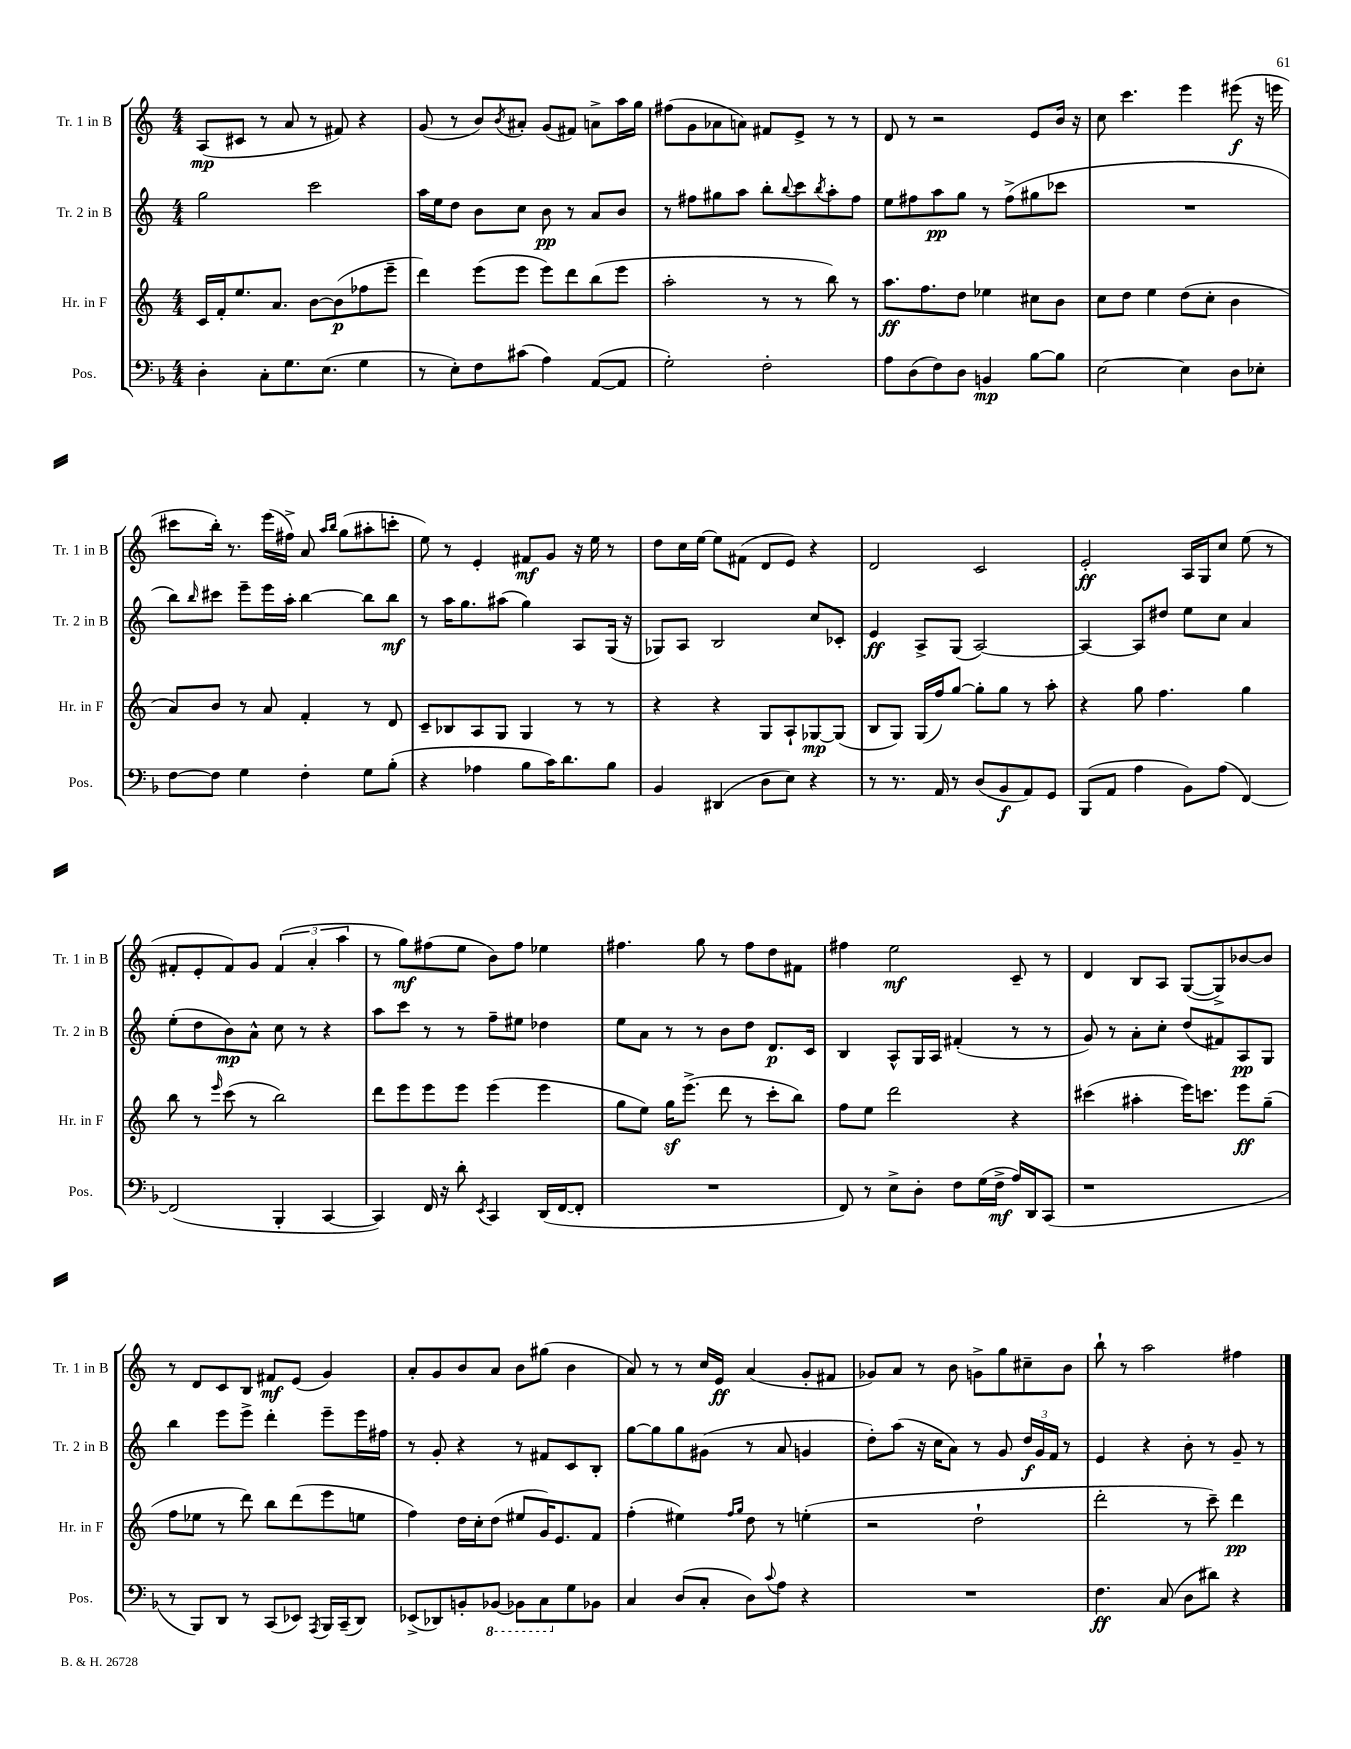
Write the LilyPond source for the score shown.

<<
\new StaffGroup <<
\new Staff = "s0" \with { instrumentName = "Tr. 1 in B" shortInstrumentName = "Tr. 1 in B" } {
    \clef treble \key c \major \numericTimeSignature \time 4/4
    a8\mp( cis'8 r8 a'8 r8 fis'8) r4 |
    g'8( r8 b'8) \acciaccatura { b'8 } ais'8-. g'8( fis'8) a'8-> a''16 g''16 |
    fis''8( g'8 aes'8 a'8) fis'8 e'8-> r8 r8 |
    d'8 r8 r2 e'8 b'16 r16 |
    c''8 c'''4. e'''4 eis'''8\f( r16 e'''16 |
    cis'''8 b''16-.) r8. e'''16( fis''16->) a'8 \grace { a''16 b''16 } g''8( ais''8-. c'''8-. |
    e''8) r8 e'4-. fis'8\mf g'8 r16 e''16 r8 |
    d''8 c''16 e''16~ e''8 fis'8( d'8 e'8) r4 |
    d'2 c'2 |
    e'2-.\ff a16 g16 c''8 e''8( r8 |
    fis'8-. e'8-. fis'8) g'8 \tuplet 3/2 { fis'4( a'4-. a''4 } |
    r8 g''8\mf) fis''8( e''8 b'8) fis''8 ees''4 |
    fis''4. g''8 r8 fis''8 d''8 fis'8 |
    fis''4 e''2\mf c'8-- r8 |
    d'4 b8 a8 g8~( g8->) bes'8~ bes'8 |
    r8 d'8 c'8 b8 fis'8\mf e'8( g'4) |
    a'8-. g'8 b'8 a'8 b'8 gis''8( b'4 |
    a'8) r8 r8 c''16 e'16\ff a'4( g'8-. fis'8 |
    ges'8) a'8 r8 b'8 g'8-> g''8 cis''8-- b'8 |
    b''8-! r8 a''2 fis''4 \bar "|." |
}
\new Staff = "s1" \with { instrumentName = "Tr. 2 in B" shortInstrumentName = "Tr. 2 in B" } {
    \clef treble \key c \major \numericTimeSignature \time 4/4
    g''2 c'''2 |
    a''16 e''16 d''8 b'8 c''8 b'8\pp r8 a'8 b'8 |
    r8 fis''8 gis''8 a''8 b''8-. \appoggiatura { b''8 } c'''8 \acciaccatura { b''8 } a''8-. fis''8 |
    e''8 fis''8 a''8\pp g''8 r8 fis''8->( gis''8 ces'''8 |
    R1 |
    b''8) \grace { b''16 } cis'''8 e'''8-- e'''16 a''16-. b''4~ b''8 b''8\mf |
    r8 a''16 g''8. ais''8( g''4) a8 g16( r16 |
    ges8) a8 b2 c''8 ces'8-. |
    e'4\ff a8-> g8( a2~) |
    a4~ a8 dis''8 e''8 c''8 a'4 |
    e''8-.( d''8 b'8\mp) a'8-^ c''8 r8 r4 |
    a''8 c'''8 r8 r8 f''8-- eis''8 des''4 |
    e''8 a'8 r8 r8 b'8 d''8 d'8.\p c'16 |
    b4 a8-^ g16 a16 fis'4-.( r8 r8 |
    g'8) r8 a'8-. c''8-. d''8( fis'8) a8\pp g8 |
    b''4 e'''8 e'''8-> d'''4-. e'''8-- e'''16 fis''16 |
    r8 g'8-. r4 r8 fis'8 c'8 b8-. |
    g''8~ g''8 g''8 gis'8( r8 a'8 g'4 |
    d''8-.) a''8( r16 c''16 a'8) r8 g'8 \tuplet 3/2 { d''16\f g'16 f'16 } r8 |
    e'4 r4 b'8-. r8 g'8-- r8 \bar "|." |
}
\new Staff = "s2" \with { instrumentName = "Hr. in F" shortInstrumentName = "Hr. in F" } {
    \clef treble \key c \major \numericTimeSignature \time 4/4
    c'16 f'16-. e''8. a'8. b'8~ b'8\p( fes''8 e'''8-- |
    d'''4) e'''8( e'''8 e'''8) d'''8 b''8( e'''8 |
    a''2-. r8 r8 b''8) r8 |
    a''8.\ff f''8. d''8 ees''4 cis''8 b'8 |
    c''8 d''8 e''4 d''8( c''8-. b'4 |
    a'8) b'8 r8 a'8 f'4-. r8 d'8 |
    c'8-- bes8 a8 g8 g4 r8 r8 |
    r4 r4 g8 a8-! ges8~\mp ges8( |
    b8 g8) g16( f''16) g''8~ g''8-. g''8 r8 a''8-. |
    r4 g''8 f''4. g''4 |
    b''8 r8 \grace { e'''16 } c'''8( r8 b''2) |
    d'''8 e'''8 e'''8 e'''8 e'''4( e'''4 |
    g''8 e''8) g''16\sf e'''8.->( d'''8 r8 c'''8-. b''8) |
    f''8 e''8 d'''2 r4 |
    cis'''4( ais''4-. e'''16) c'''8. e'''8\ff g''8--( |
    f''8 ees''8 r8 d'''8) b''8 d'''8( e'''8 e''8 |
    f''4) d''16 c''16-. d''8( eis''8 g'16) e'8. f'8 |
    f''4-.( eis''4) \grace { f''16 g''16 } d''8 r8 e''4-.( |
    r2 d''2-! |
    d'''2-. r8 c'''8--) d'''4\pp \bar "|." |
}
\new Staff = "s3" \with { instrumentName = "Pos." shortInstrumentName = "Pos." } {
    \clef bass \key f \major \numericTimeSignature \time 4/4
    d4-. c8-. g8. e8.( g4 |
    r8 e8-.) f8 cis'8( a4) a,8~( a,8 |
    g2-.) f2-. |
    a8 d8( f8) d8 b,4\mp bes8~ bes8 |
    e2~ e4 d8 ees8-. |
    f8~ f8 g4 f4-. g8 bes8-.( |
    r4 aes4 bes8 c'16) d'8. bes8 |
    bes,4 dis,4( d8 e8) r4 |
    r8 r8. a,16 r8 d8( bes,8\f a,8) g,8 |
    bes,,8( a,8 a4 bes,8) a8( f,4~) |
    f,2( bes,,4-. c,4~ |
    c,4) f,16 r16 d'8-. \acciaccatura { e,8 } c,4 d,16( f,16~ f,8-. |
    R1 |
    f,8) r8 e8-> d8-. f8 g16( f16->\mf a16) d,16 c,8( |
    r1 |
    r8 bes,,8) d,8 r8 c,8( ees,8) \acciaccatura { a,,8 } bes,,16 c,16--( d,8) |
    ees,8->( des,8) b,8-. \ottava #-1 bes,,!8~ bes,,!8 c,8 \ottava #0 g8 bes,8 |
    c4 d8( c8-. d8) \appoggiatura { c'8 } a8 r4 |
    R1 |
    f4.\ff c8( d8 dis'8) r4 \bar "|." |
}
>>
>>
\layout { \context { \Score \remove "Bar_number_engraver" } }
